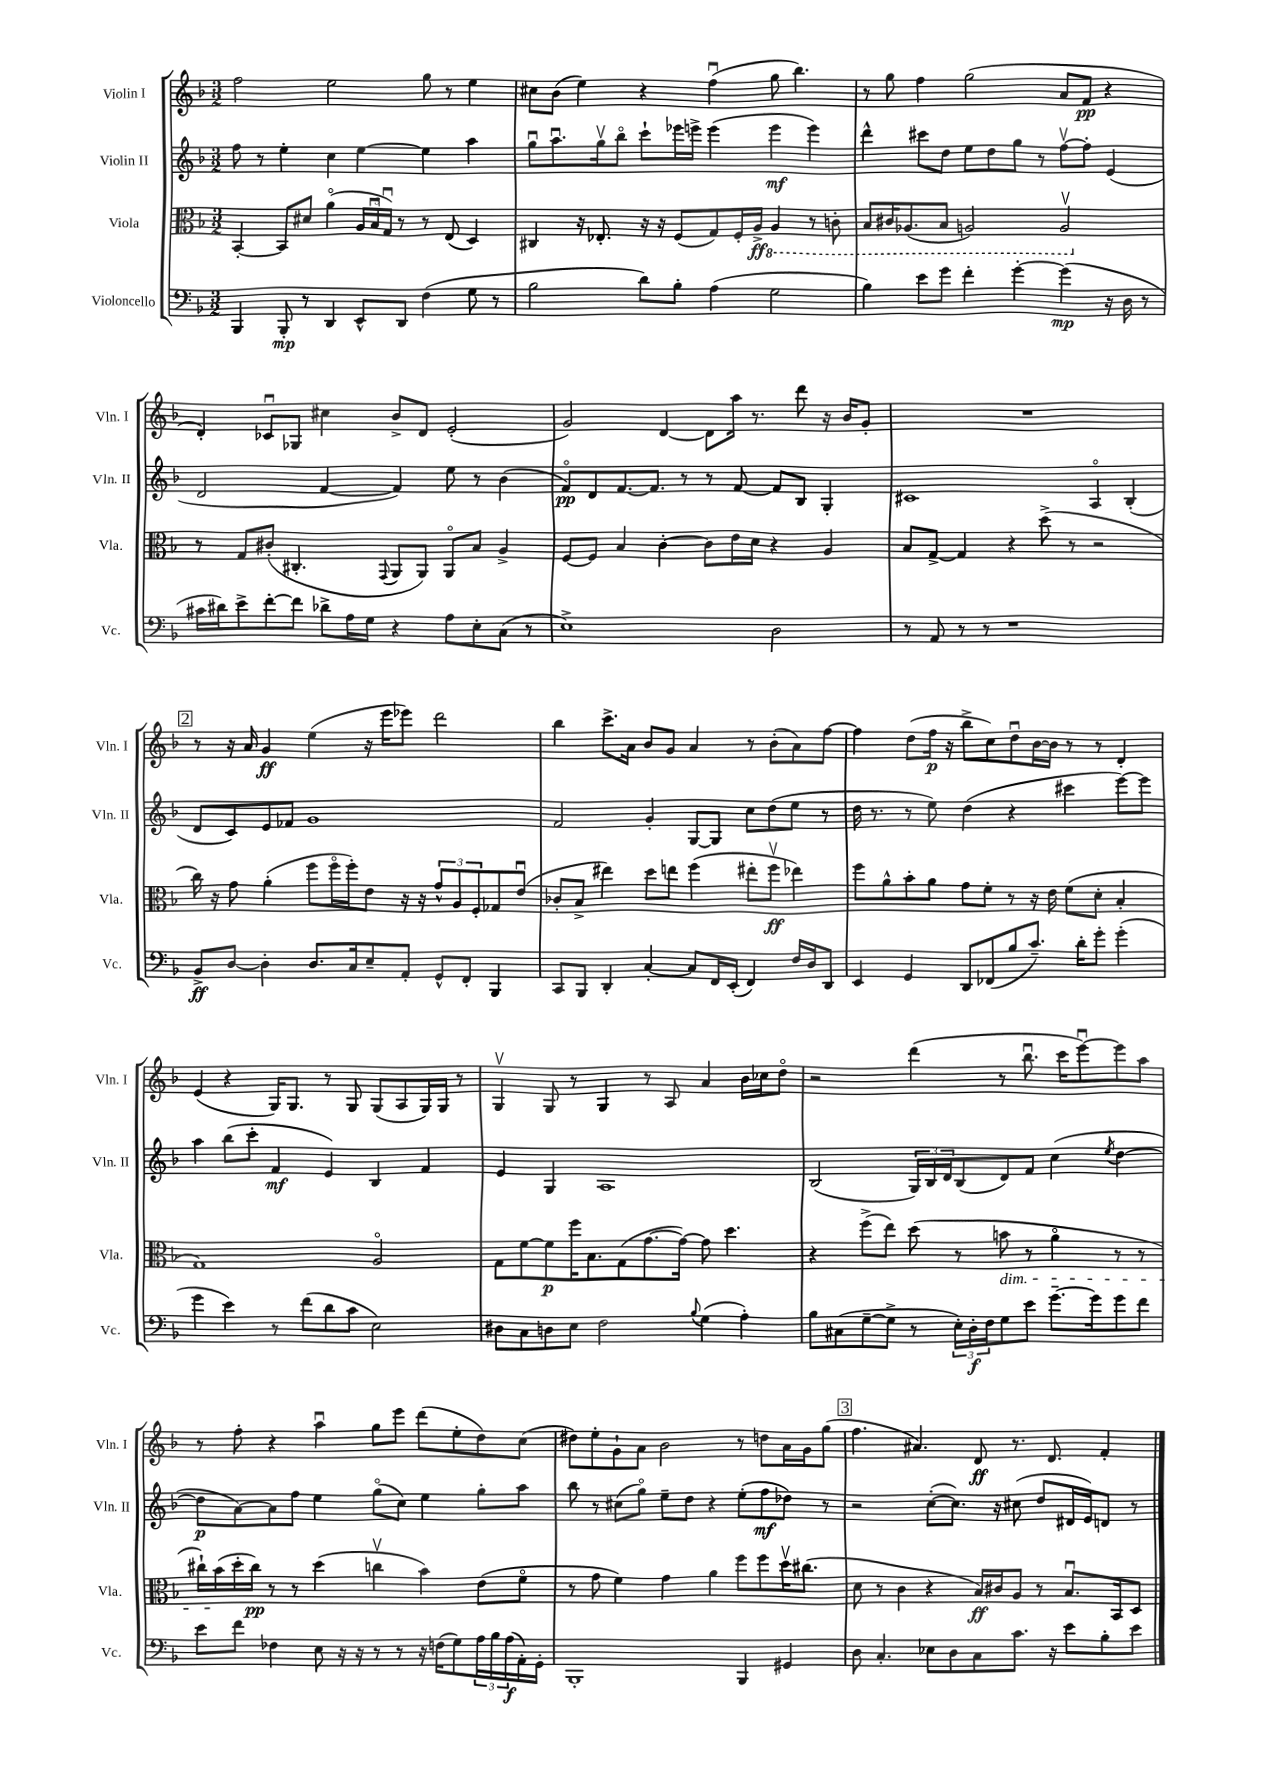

**kern	**kern	**kern	**kern
*staff4	*staff3	*staff2	*staff1
*clefF4	*clefC3	*clefG2	*clefG2
*k[b-]	*k[b-]	*k[b-]	*k[b-]
*M3/2	*M3/2	*M3/2	*M3/2
4BBB-	[4BB-'	8ff	2ff
.	.	8r	.
8BBB-'	8BB-]	4ee'	.
8r	8d#	.	.
4DD	(4ao	4cc	2ee
8EE^^	24A	[4ee	.
.	24B-u	.	.
.	24Gu)	.	.
8DD	8r	.	.
(4F	8r	4ee]	8gg
.	(8E	.	8r
8G	4D)	4aa	4ee
8r	.	.	.
=	=	=	=
2B-	4C#	8ggu	8cc#
.	.	8.aau	(8b-
.	16r	.	4ee)
.	8.E-'	16ggv	.
.	.	8bb-o	.
8d)	16r	8ccc`	4r
.	16r	.	.
8B-'	(8F	16eee-	.
.	.	16eee^	.
(4A	8G)	(4eee	(4ffu
.	16F'	.	.
.	16A^	.	.
2G	4AA	4eee	8gg
.	.	.	4.bb-)
.	8r	4eee)	.
.	8C'	.	.
=	=	=	=
4B-)	8BB-	4ddd^^	8r
.	16C#	.	8gg
.	(8.AA-	.	.
8e	.	8ccc#	4ff
8g	8BB-	8dd	.
4f'	2AA)	8ee	(2gg
.	.	8dd	.
[4g'	.	8gg	.
.	.	8r	.
(4g]	2AAv	[8ffv	8a
.	.	8ff']	8f
16r	.	(4e	4r
16D	.	.	.
8r	.	.	.
=	=	=	=
16c#	8r	2d	4d')
16d#)	.	.	.
8e^	8G	.	.
[8f'	(8c#'	.	8c-u
8f]	4.C#'	.	8G-
8d-^	.	[4f	4cc#
16A	.	.	.
16G	.	.	.
.	8qqGG	.	.
4r	8AA	4f])	8b-^
.	8AA)	.	8d
8A	8AAo	8ee	(2e'
8E'	8B-	8r	.
(8C	4A^	(4b-	.
8r	.	.	.
=	=	=	=
1E^)	[8F	8fo)	2g)
.	8F]	8d	.
.	4B-	[8.f	.
.	.	8.f]	.
.	[4c'	.	[4d
.	.	8r	.
.	8c]	8r	8d]
.	16e	[8f	16aa
.	16d	.	8.r
2D	4r	8f]	.
.	.	8B-	8ddd
.	4A	4G'	16r
.	.	.	16b-
.	.	.	8g'
=	=	=	=
8r	8B-	1c#	1.r
8AA	[8G^	.	.
8r	4G]	.	.
8r	.	.	.
1r	4r	.	.
.	(8dd^	.	.
.	8r	.	.
.	2r	4Ao	.
.	.	(4B-'	.
=	=	=	=
8BB-^	16cc)	8d	8r
.	16r	.	.
[8D	8g	8c)	16r
.	.	.	16a
4D']	(4a'	8e	4g
.	.	8f-	.
8.D	8ff	1g	(4ee
.	16ffo	.	.
16C	16ff')	.	.
8E~	8e	.	16r
.	.	.	16eee
8AA'	16r	.	8eee-)
.	16r	.	.
8GG^^	12g^^	.	2ddd
.	12A	.	.
8FF'	.	.	.
.	12F'	.	.
4BBB-	8G-	.	.
.	(8eu	.	.
=	=	=	=
8CC	8c-'	2f	4bb-
8BBB-	8B-^	.	.
4DD'	4ee#)	.	8.ccc^
.	.	.	16a
[4C'	8dd	4g'	8b-
.	8ee	.	8g
8C]	(4ff	[8G	4a
16FF	.	8G]	.
(16EE'	.	.	.
4FF)	8ee#'	8cc	8r
.	8ffv	(8dd	(8b-'
16F	4ee-)	8ee	8a)
16D	.	.	.
8DD	.	8r	[8ff
=	=	=	=
4EE	8ff	16dd	4ff]
.	.	8.r	.
.	8a^^	.	.
4GG	8b-'	8r	(8dd
.	8a	8ee)	16ff
.	.	.	16r
8DD	8g	(4dd	8bb-^
(8FF-	8f'	.	8cc)
8B-	8r	4r	8ddu
8.c~)	16r	.	[16b-
.	16e	.	16b-]
.	(8f	4ccc#	8r
16d'	.	.	.
8g'	8d'	.	8r
(4g'	4B-'	[8eee)	4d'
.	.	8eee]	.
=	=	=	=
4g	1G)	4aa	(4e
4e)	.	(8bb-	4r
.	.	8ccc'	.
8r	.	4f	16G)
.	.	.	8.G
(8f	.	.	.
8d	.	4e)	8r
8c	.	.	8G
2E)	2Ao	4B-	(8G
.	.	.	8A
.	.	4f	16G)
.	.	.	16G
.	.	.	8r
=	=	=	=
8D#	8G	4e	4Gv
8C	[8f	.	.
8D	8f]	4G	8G
8E	16ff	.	8r
.	8.B-	.	.
2F	.	1A	4G
.	(8G	.	.
.	[8.g	.	8r
.	.	.	8A
.	16g_)	.	.
8qqB-	.	.	.
(4G	8g]	.	4a
.	4.dd	.	.
4A')	.	.	16b-
.	.	.	16cc-
.	.	.	8ddo
=	=	=	=
8B-	4r	(2B-	2r
(8C#	.	.	.
[8G~	(8ff^	.	.
8G^]	8ee)	.	.
8r	(8dd	24G)	(4ddd
.	.	24B-	.
.	.	24d	.
24E')	8r	(8B-	.
24D'	.	.	.
24F	.	.	.
8G	8b	8d)	8r
8e	8r	8f	8.bb-u
[8.g~	4ao	(4cc	.
.	.	.	16ccc
.	.	.	[8eeeu)
16g]	.	.	.
.	.	8qee	.
8g	8r	[4dd	8eee]
8f	8r	.	8aa
=	=	=	=
8e	16cc#`)	8dd]	8r
.	(16b-	.	.
8f	16dd'	[8a)	8ff'
.	16cc#)	.	.
4F-	8r	8a]	4r
.	8r	8ff	.
8E	(4dd	4ee	4aau
16r	.	.	.
16r	.	.	.
8r	4ccv	(8ggo	8gg
8r	.	8cc)	8eee
16r	4b-)	4ee	(8ddd
(16F	.	.	.
8G)	.	.	8ee'
24A	(8e	8gg'	8dd)
24B-	.	.	.
(24A	.	.	.
16AA')	8fo	8aa	(8cc
16GG'	.	.	.
=	=	=	=
1BBB-'	8r	8bb-	8dd#)
.	8g	8r	8ee'
.	4f)	(8cc#	8g`
.	.	8ggo)	8a
.	4g	8ee~	2b-
.	.	8dd	.
.	4a	4r	.
4BBB-	8ff	(8ee'	8r
.	8ff	8ff	8dd
4GG#	16ddv	8dd-)	16a
.	(8.cc#	.	16g
.	.	8r	(8gg
=	=	=	=
8D	8d	2r	4.ff
4.C'	8r	.	.
.	4c	.	.
.	.	.	4.a#)
8E-	4r	([8cc'	.
8D	.	8.cc])	.
8C	16B-)	.	8d
.	16c#	16r	.
8.c	8A	(8cc#	8.r
.	8r	8dd	.
16r	.	.	8.d
8e	8.B-u	16d#	.
.	.	16e)	.
8B-'	.	8d	4f'
.	16BB-	.	.
8e	8D	8r	.
==	==	==	==
*-	*-	*-	*-
